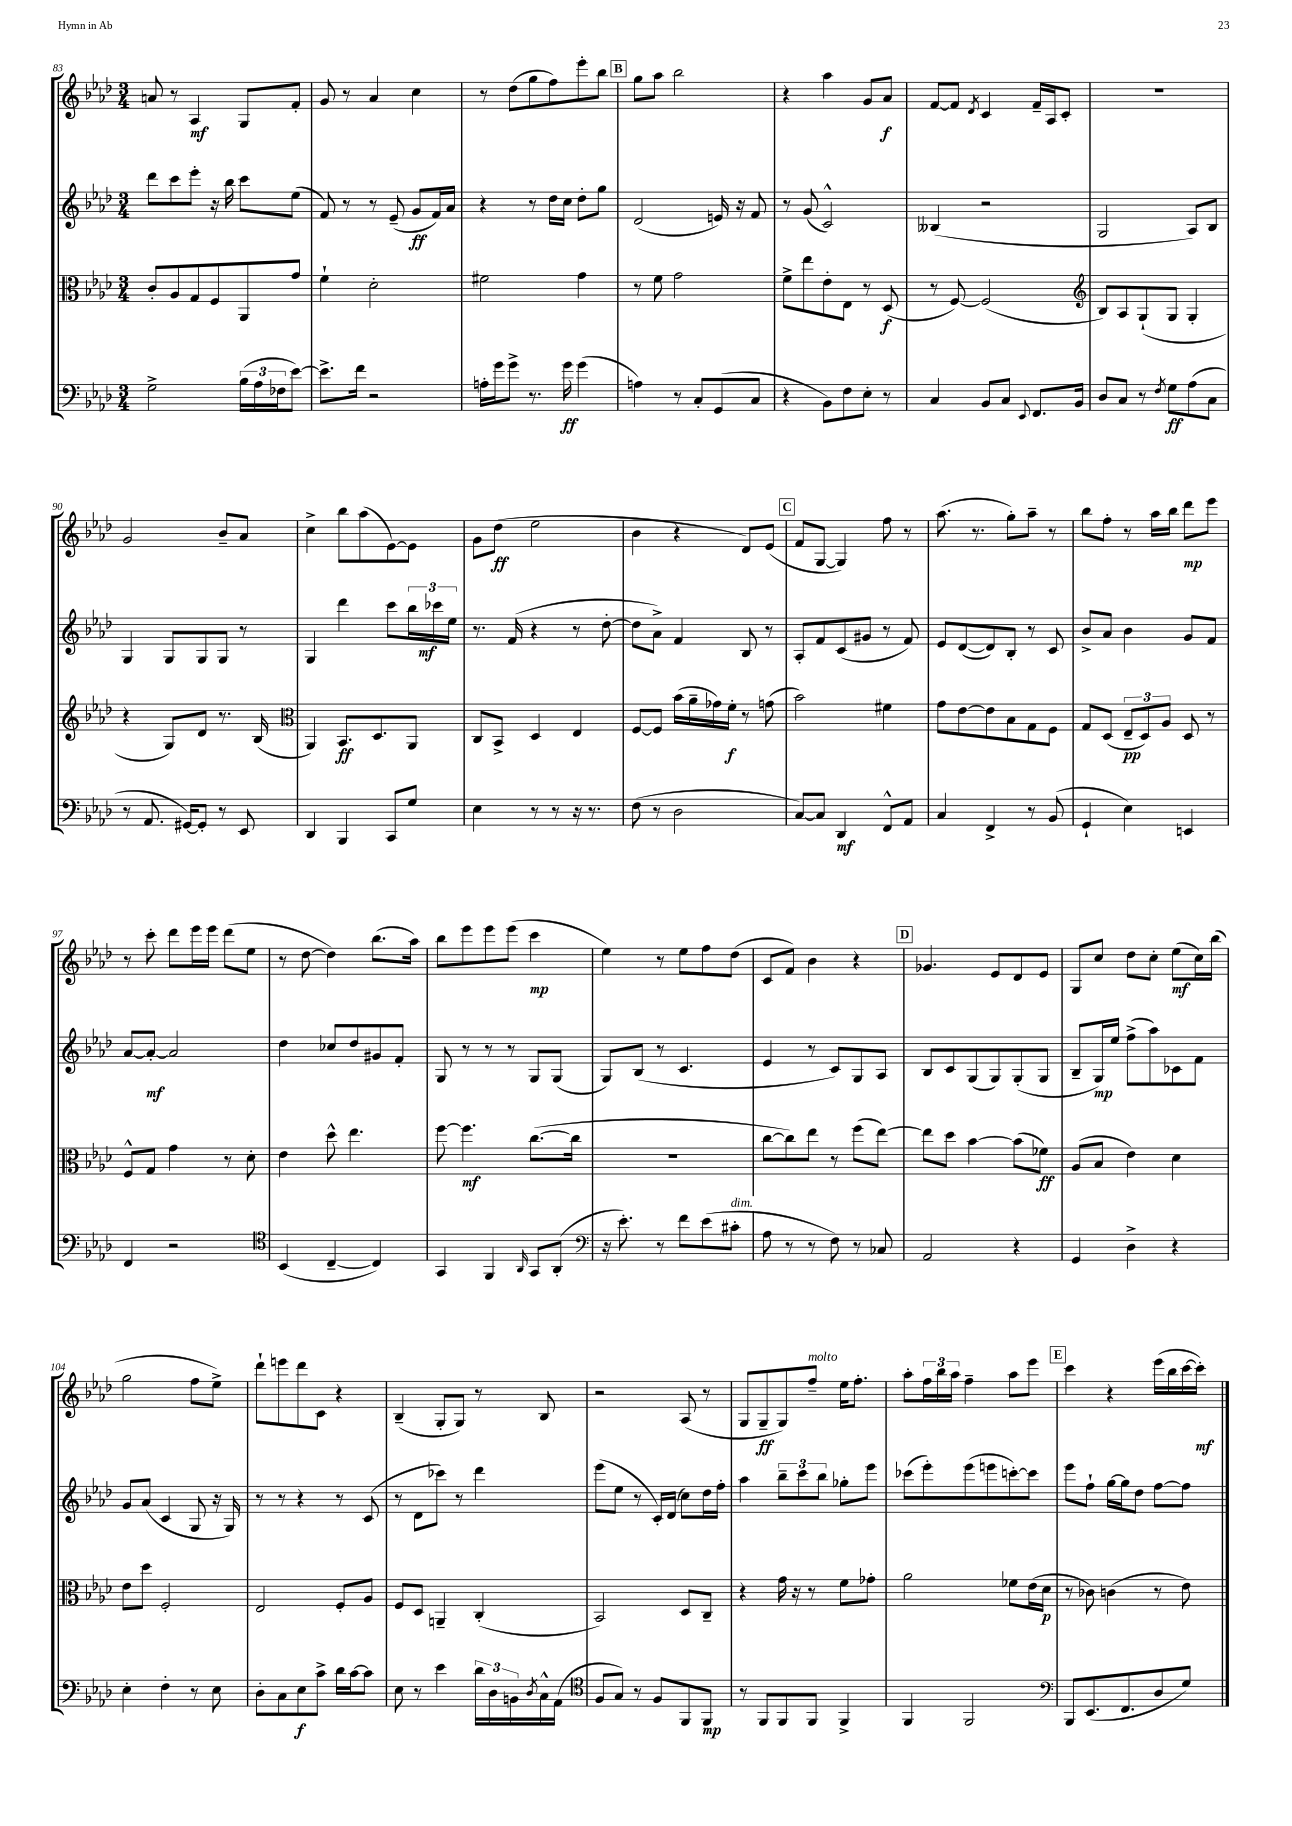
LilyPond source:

<<
\new StaffGroup <<
\new Staff = "s0" {
    \clef treble \key aes \major \numericTimeSignature \time 3/4
    a'8 r8 aes4\mf g8 f'8-. |
    g'8 r8 aes'4 c''4 |
    r8 des''8( g''8 f''8) ees'''8-. bes''8 |
    \mark \markup { \box "B" } g''8 aes''8 bes''2 |
    r4 aes''4 g'8 aes'8\f |
    f'8~ f'8 \acciaccatura { des'8 } c'4 f'16-- aes16 c'8-. |
    R2. |
    g'2 bes'8-- aes'8 |
    c''4-> bes''8 aes''8( ees'8~) ees'8 |
    g'8 des''8\ff( ees''2 |
    bes'4 r4 des'8) ees'8( |
    \mark \markup { \box "C" } f'8 g8~ g4) f''8 r8 |
    aes''8.( r8. g''8-.) aes''8-- r8 |
    bes''8 f''8-. r8 aes''16 bes''16 des'''8\mp ees'''8 |
    r8 c'''8-. des'''8 ees'''16 ees'''16 des'''8( ees''8 |
    r8 des''8~ des''4) bes''8.( aes''16) |
    bes''8 ees'''8 ees'''8 ees'''8( c'''4\mp |
    ees''4) r8 ees''8 f''8 des''8( |
    c'8 f'8) bes'4 r4 |
    \mark \markup { \box "D" } ges'4. ees'8 des'8 ees'8 |
    g8 c''8 des''8 c''8-. ees''8\mf( c''16) bes''16( |
    g''2 f''8 ees''8->) |
    des'''8-! e'''8 des'''8 c'8 r4 |
    bes4--( g8-. g8) r8 bes8 |
    r2 aes8( r8 |
    g8 g8--\ff g8) f''8--^\markup { \italic "molto" } ees''16 f''8.-. |
    aes''8-. \tuplet 3/2 { f''16 bes''16 aes''16 } f''4-- aes''8 ees'''8 |
    \mark \markup { \box "E" } c'''4 r4 ees'''16( bes''16 c'''16~ c'''16-.\mf) \bar "|." |
}
\new Staff = "s1" {
    \clef treble \key aes \major \numericTimeSignature \time 3/4
    des'''8 c'''8 ees'''8-. r16 bes''16 c'''8 ees''8( |
    f'8) r8 r8 ees'8--( g'8\ff f'16) aes'16 |
    r4 r8 des''16 c''16 des''8-. g''8 |
    \mark \markup { \box "B" } des'2( e'16) r16 f'8 |
    r8 g'8( c'2-^) |
    beses4( r2 |
    g2 aes8) bes8 |
    g4 g8 g8 g8 r8 |
    g4 des'''4 c'''8 \tuplet 3/2 { bes''16 ces'''16\mf ees''16 } |
    r8. f'16( r4 r8 des''8~-. |
    des''8 aes'8->) f'4 bes8 r8 |
    \mark \markup { \box "C" } aes8-. f'8 c'8( gis'8 r8 f'8) |
    ees'8 des'8~( des'8) bes8-. r8 c'8 |
    bes'8-> aes'8 bes'4 g'8 f'8 |
    aes'8~ aes'8~-.\mf aes'2 |
    des''4 ces''8 des''8 gis'8 f'8-. |
    g8 r8 r8 r8 g8 g8( |
    g8) bes8( r8 c'4. |
    ees'4 r8 c'8) g8 aes8 |
    \mark \markup { \box "D" } bes8 c'8 g8( g8) g8-.( g8 |
    bes8-- g16\mp) ees''16 f''8->( aes''8) ces'8 f'8 |
    g'8 aes'8( c'4 g8 r16 g16) |
    r8 r8 r4 r8 c'8( |
    r8 des'8 ces'''8) r8 des'''4 |
    ees'''8( ees''8 r8 c'16-.) des'16( c''8) des''16 f''16-. |
    aes''4 \tuplet 3/2 { bes''8-- c'''8 bes''8 } ges''8-. ees'''8 |
    ces'''8( ees'''8-.) ees'''8( e'''8 c'''8~-.) c'''8 |
    \mark \markup { \box "E" } ees'''8 f''8-! g''16~ g''16 des''8 f''8~ f''8 \bar "|." |
}
\new Staff = "s2" {
    \clef alto \key aes \major \numericTimeSignature \time 3/4
    c'8-. aes8 g8 f8 aes,8 g'8 |
    f'4-! des'2-. |
    fis'2 g'4 |
    \mark \markup { \box "B" } r8 f'8 g'2 |
    f'8-> ees''8 ees'8-. ees8 r8 des8\f( |
    r8 f8~) f2( |
    \clef treble bes8) aes8 g8-!( g8 g4-. |
    r4 g8) des'8 r8. bes16( |
    \clef alto aes,4) bes,8.\ff des8. aes,8 |
    c8 bes,8-> des4 ees4 |
    f8~ f8 bes'16( aes'16-- ges'16) f'16-.\f r8 g'8( |
    \mark \markup { \box "C" } bes'2) fis'4 |
    g'8 ees'8~ ees'8 bes8 g8 f8 |
    g8 des8( \tuplet 3/2 { ees8--\pp des8) aes8 } des8 r8 |
    f8-^ g8 g'4 r8 des'8-. |
    ees'4 des''8-^ ees''4. |
    f''8~ f''4.\mf c''8.~( c''16 |
    R2. |
    c''8~ c''8) ees''8 r8 f''8( ees''8~) |
    \mark \markup { \box "D" } ees''8 des''8 bes'4~ bes'8( fes'8\ff) |
    aes8( bes8 ees'4) des'4 |
    ees'8 des''8 f2-. |
    ees2 f8-. aes8 |
    f8 des8 a,4-- c4-.( |
    bes,2) des8 c8-- |
    r4 g'16 r16 r8 f'8 ges'8-. |
    aes'2 fes'8 ees'16( des'16\p |
    \mark \markup { \box "E" } r8 ces'8) c'4( r8 ees'8) \bar "|." |
}
\new Staff = "s3" {
    \clef bass \key aes \major \numericTimeSignature \time 3/4
    g2-> \tuplet 3/2 { bes16( aes16 fes16 } ees'8~) |
    ees'8.-> f'16 r2 |
    a16-. g'16 g'8-> r8. g'16\ff g'4( |
    \mark \markup { \box "B" } a4) r8 c8-. g,8( c8 |
    r4 bes,8) f8 ees8-. r8 |
    c4 bes,8 c8 \appoggiatura { ees,8 } f,8. bes,16 |
    des8 c8 r8 \acciaccatura { f8 } g8\ff aes8( c8 |
    r8 aes,8. gis,16~) gis,8-. r8 ees,8 |
    des,4 bes,,4 c,8 g8 |
    ees4 r8 r8 r16 r8. |
    f8( r8 des2 |
    \mark \markup { \box "C" } c8~) c8 des,4\mf f,8-^ aes,8 |
    c4 f,4-> r8 bes,8( |
    g,4-! ees4) e,4 |
    f,4 r2 |
    \clef tenor bes,4( c4~-- c4) |
    g,4 f,4 \grace { aes,16 } g,8 aes,8-.( |
    \clef bass r16 ees'8.-.) r8 f'8 ees'8( cis'8-.^\markup { \italic "dim." } |
    aes8 r8 r8 f8) r8 ces8 |
    \mark \markup { \box "D" } aes,2 r4 |
    g,4 des4-> r4 |
    ees4-. f4-. r8 ees8 |
    des8-. c8 ees8\f c'8-> des'16 c'16~ c'8 |
    ees8 r8 ees'4 \tuplet 3/2 { des'16 des16 b,16 } \acciaccatura { des8 } c16-^ aes,16( |
    \clef tenor f8 g8) r8 f8 f,8 f,8\mp |
    r8 f,8 f,8 f,8 f,4-> |
    f,4 f,2 |
    \mark \markup { \box "E" } \clef bass bes,,8 ees,8.( f,8. des8 g8) \bar "|." |
}
>>
>>
\layout { \context { \Score currentBarNumber = #83 } }
